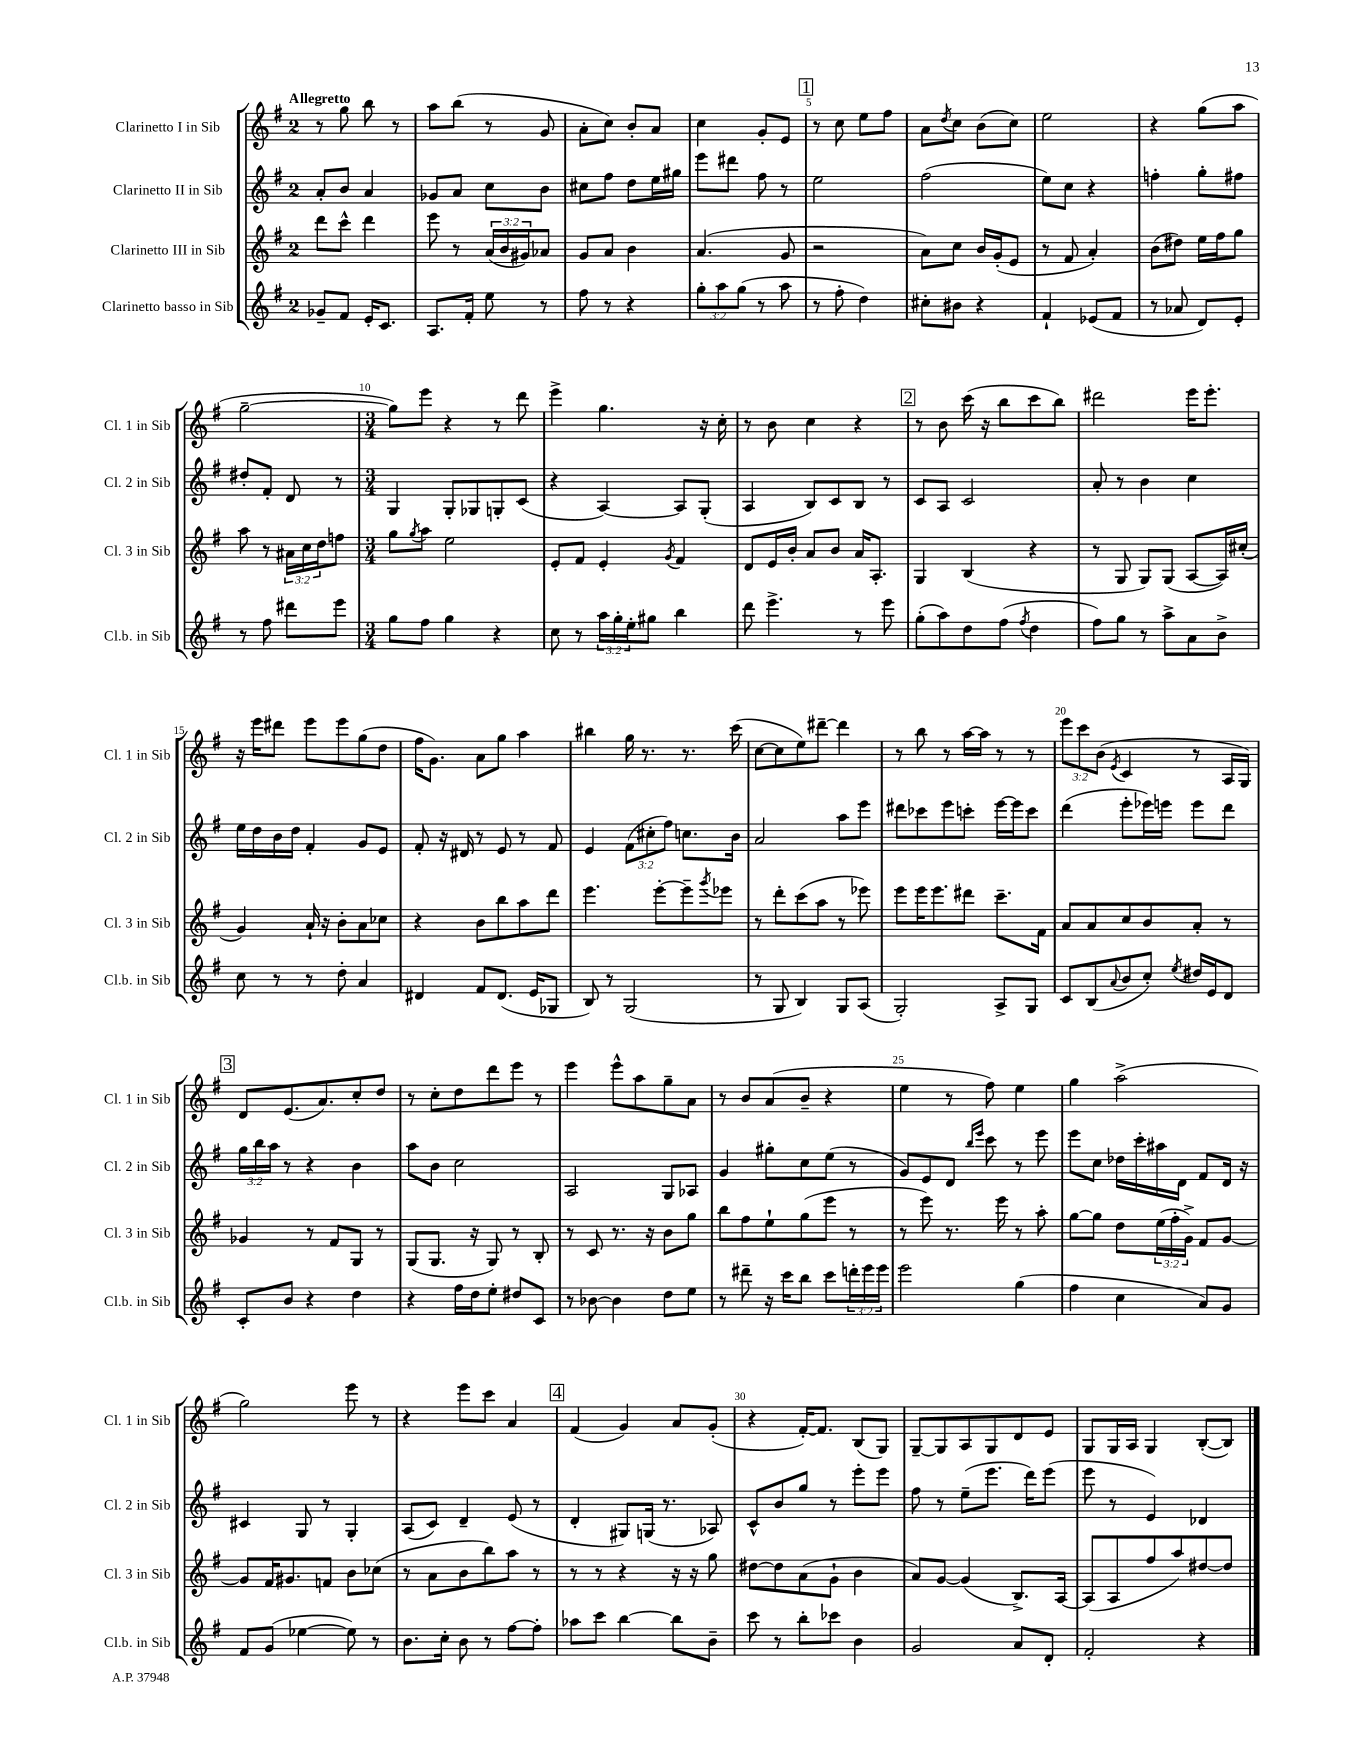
<<
\new StaffGroup <<
\new Staff = "s0" \with { instrumentName = "Clarinetto I in Sib" shortInstrumentName = "Cl. 1 in Sib" } {
    \clef treble \key g \major \once \override Staff.TimeSignature.style = #'single-digit \time 2/4 \override Staff.TupletNumber.text = #tuplet-number::calc-fraction-text \tempo "Allegretto"
    r8 g''8 b''8 r8 |
    a''8 b''8( r8 g'8 |
    a'8-. c''8) b'8-. a'8 |
    c''4 g'8-. e'8 |
    \mark \markup { \box "1" } r8 c''8 e''8 fis''8 |
    a'8 \acciaccatura { d''8 } c''8 b'8( c''8) |
    e''2 |
    r4 g''8( a''8 |
    g''2~-- |
    \numericTimeSignature \time 3/4 g''8) e'''8 r4 r8 d'''8 |
    e'''4-> g''4. r16 c''16-. |
    r8 b'8 c''4 r4 |
    \mark \markup { \box "2" } r8 b'8 c'''16( r16 b''8 c'''8 b''8) |
    dis'''2 e'''16 e'''8.-. |
    r16 e'''16 dis'''8 e'''8 e'''8 g''8( d''8 |
    fis''16 g'8.) a'8 g''8 a''4 |
    bis''4 g''16 r8. r8. c'''16( |
    c''8~ c''8 e''8) dis'''8~-- dis'''4 |
    r8 b''8 r8 a''16~ a''16 r8 r8 |
    \tuplet 3/2 { e'''8 c'''8 b'8( } \acciaccatura { e'8 } c'4 r8 a16 g16) |
    \mark \markup { \box "3" } d'8 e'8.( a'8.) c''8-. d''8 |
    r8 c''8-. d''8 d'''8 e'''8 r8 |
    e'''4 e'''8-^ a''8 g''8-- a'8 |
    r8 b'8 a'8( b'8-- r4 |
    e''4 r8 fis''8) e''4 |
    g''4 a''2->( |
    g''2) e'''8 r8 |
    r4 e'''8 c'''8 a'4 |
    \mark \markup { \box "4" } fis'4( g'4) a'8 g'8-.( |
    r4 fis'16~-.) fis'8. b8( g8) |
    g8~-- g8 a8 g8 d'8 e'8 |
    g8 g16 a16 g4 b8~-.( b8) \bar "|." |
}
\new Staff = "s1" \with { instrumentName = "Clarinetto II in Sib" shortInstrumentName = "Cl. 2 in Sib" } {
    \clef treble \key g \major \once \override Staff.TimeSignature.style = #'single-digit \time 2/4 \override Staff.TupletNumber.text = #tuplet-number::calc-fraction-text
    a'8-. b'8 a'4 |
    ges'8 a'8 c''8 b'8 |
    cis''8 fis''8 d''8 e''16 gis''16 |
    e'''8 dis'''8 fis''8 r8 |
    \mark \markup { \box "1" } e''2 |
    fis''2( |
    e''8) c''8 r4 |
    f''4-. g''8-. fis''8 |
    dis''8-. fis'8-. d'8 r8 |
    \numericTimeSignature \time 3/4 g4 g8-. ges8 g8-. c'8( |
    r4 a4~) a8 g8-.( |
    a4 b8) c'8 b8 r8 |
    \mark \markup { \box "2" } c'8 a8 c'2 |
    a'8-. r8 b'4 c''4 |
    e''16 d''16 b'16 d''16 fis'4-. g'8 e'8 |
    fis'8-. r16 dis'16 r8 e'8 r8 fis'8 |
    e'4 \tuplet 3/2 { fis'8( cis''8-. fis''8) } c''8. b'16 |
    a'2 a''8 e'''8 |
    dis'''8 ces'''8 e'''8 c'''8-. e'''16~ e'''16 c'''8 |
    d'''4( e'''8-. ees'''16) e'''16 e'''8 d'''8 |
    \mark \markup { \box "3" } \tuplet 3/2 { g''16 b''16 a''16 } r8 r4 b'4 |
    a''8 b'8 c''2 |
    a2 g8 aes8 |
    g'4 gis''8-. c''8 e''8( r8 |
    g'8) e'8 d'8 \grace { b''16 e'''16 } c'''8 r8 e'''8 |
    e'''8 c''8 des''16 c'''16-. ais''16 d'16 fis'8 d'16 r16 |
    cis'4 g8 r8 g4-. |
    a8( c'8) d'4-- e'8( r8 |
    \mark \markup { \box "4" } d'4-. gis8) g16( r8. aes8) |
    c'8-^ b'8 g''8 r8 e'''8-. e'''8 |
    fis''8 r8 e''8--( e'''8. d'''16) e'''8( |
    e'''8 r8 e'4) des'4 \bar "|." |
}
\new Staff = "s2" \with { instrumentName = "Clarinetto III in Sib" shortInstrumentName = "Cl. 3 in Sib" } {
    \clef treble \key g \major \once \override Staff.TimeSignature.style = #'single-digit \time 2/4 \override Staff.TupletNumber.text = #tuplet-number::calc-fraction-text
    d'''8 c'''8-^ d'''4 |
    e'''8 r8 \tuplet 3/2 { a'16( b'16 gis'16) } aes'8 |
    g'8 a'8 b'4 |
    a'4.( g'8 |
    \mark \markup { \box "1" } r2 |
    a'8) c''8 b'16 g'16-.( e'8 |
    r8 fis'8 a'4-.) |
    b'8( dis''8) e''16 fis''16 g''8 |
    a''8 r8 \tuplet 3/2 { ais'16 c''16 d''16 } f''8 |
    \numericTimeSignature \time 3/4 g''8 \acciaccatura { g''8 } a''8 e''2 |
    e'8-. fis'8 e'4-. \acciaccatura { g'8 } fis'4 |
    d'8 e'16 b'16-. a'8 b'8 a'16 a8.-. |
    \mark \markup { \box "2" } g4 b4( r4 |
    r8 g8 g8) g8( a8~ a16) cis''16-.( |
    g'4) a'16-! r16 b'8-. a'8 ces''8 |
    r4 b'8 b''8 a''8 d'''8 |
    e'''4. e'''8~-. e'''8-- \acciaccatura { g'''8 } ees'''8 |
    r8 d'''8-. c'''8( a''8 r8 ees'''8) |
    e'''8 e'''16 e'''8. dis'''8 c'''8.-- fis'16 |
    a'8 a'8 c''8 b'8 a'8-. r8 |
    \mark \markup { \box "3" } ges'4 r8 fis'8 g8 r8 |
    g8( g8. r16 g8) r8 b8-. |
    r8 c'8 r8. r16 b'8 g''8 |
    b''8 fis''8 e''8-! g''8( e'''8 r8 |
    r8 e'''8) r8. e'''16 r8 a''8-. |
    g''8~ g''8 d''8 \tuplet 3/2 { e''16( fis''16-. g'16->) } fis'8 g'8~ |
    g'8 fis'16 gis'8. f'8 b'8 ces''8( |
    r8 a'8 b'8 b''8) a''8 r8 |
    \mark \markup { \box "4" } r8 r8 r4 r16 r16 g''8 |
    dis''8~ dis''8 a'8( g'8-! b'4 |
    a'8) g'8~ g'4( b8.->) a16~ |
    a8( a8 fis''8 a''8) dis''8~ dis''8 \bar "|." |
}
\new Staff = "s3" \with { instrumentName = "Clarinetto basso in Sib" shortInstrumentName = "Cl.b. in Sib" } {
    \clef treble \key g \major \once \override Staff.TimeSignature.style = #'single-digit \time 2/4 \override Staff.TupletNumber.text = #tuplet-number::calc-fraction-text
    ges'8-- fis'8 e'16-. c'8. |
    a8. fis'16-. e''8 r8 |
    fis''8 r8 r4 |
    \tuplet 3/2 { g''8-. a''8 g''8( } r8 a''8 |
    \mark \markup { \box "1" } r8 fis''8-. d''4) |
    cis''8-. bis'8 r4 |
    fis'4-! ees'8( fis'8 |
    r8 aes'8 d'8) e'8-. |
    r8 fis''8 dis'''8 e'''8 |
    \numericTimeSignature \time 3/4 g''8 fis''8 g''4 r4 |
    c''8 r8 \tuplet 3/2 { a''16 g''16-. e''16-. } gis''8 b''4 |
    d'''8 e'''4.-> r8 e'''8 |
    \mark \markup { \box "2" } g''8-.( a''8) d''8 fis''8( \acciaccatura { fis''8 } d''4 |
    fis''8) g''8 r8 a''8-> a'8 b'8-> |
    c''8 r8 r8 d''8-. a'4 |
    dis'4 fis'8 dis'8.( e'16 ges8 |
    b8) r8 g2( |
    r8 g8 b4) g8 a8( |
    g2-.) a8-> g8 |
    c'8 b8( \appoggiatura { a'8 } b'8 c''8-.) \acciaccatura { e''8 } dis''16 e'16 d'8 |
    \mark \markup { \box "3" } c'8-. b'8 r4 d''4 |
    r4 fis''16 d''16 e''8-. dis''8 c'8 |
    r8 bes'8~ bes'4 d''8 e''8 |
    r8 dis'''8-- r16 c'''16 b''8 c'''8 \tuplet 3/2 { d'''16-. e'''16 e'''16 } |
    e'''2 g''4( |
    fis''4 c''4 a'8) g'8 |
    fis'8 g'8( ees''4~ ees''8) r8 |
    b'8. c''16-. b'8 r8 fis''8~ fis''8-. |
    \mark \markup { \box "4" } aes''8 c'''8 b''4~ b''8 b'8-- |
    c'''8 r8 b''8-. ces'''8 b'4 |
    g'2 a'8 d'8-. |
    fis'2-. r4 \bar "|." |
}
>>
>>
\layout { \context { \Score \override BarNumber.break-visibility = ##(#f #t #t) barNumberVisibility = #(every-nth-bar-number-visible 5) } }
